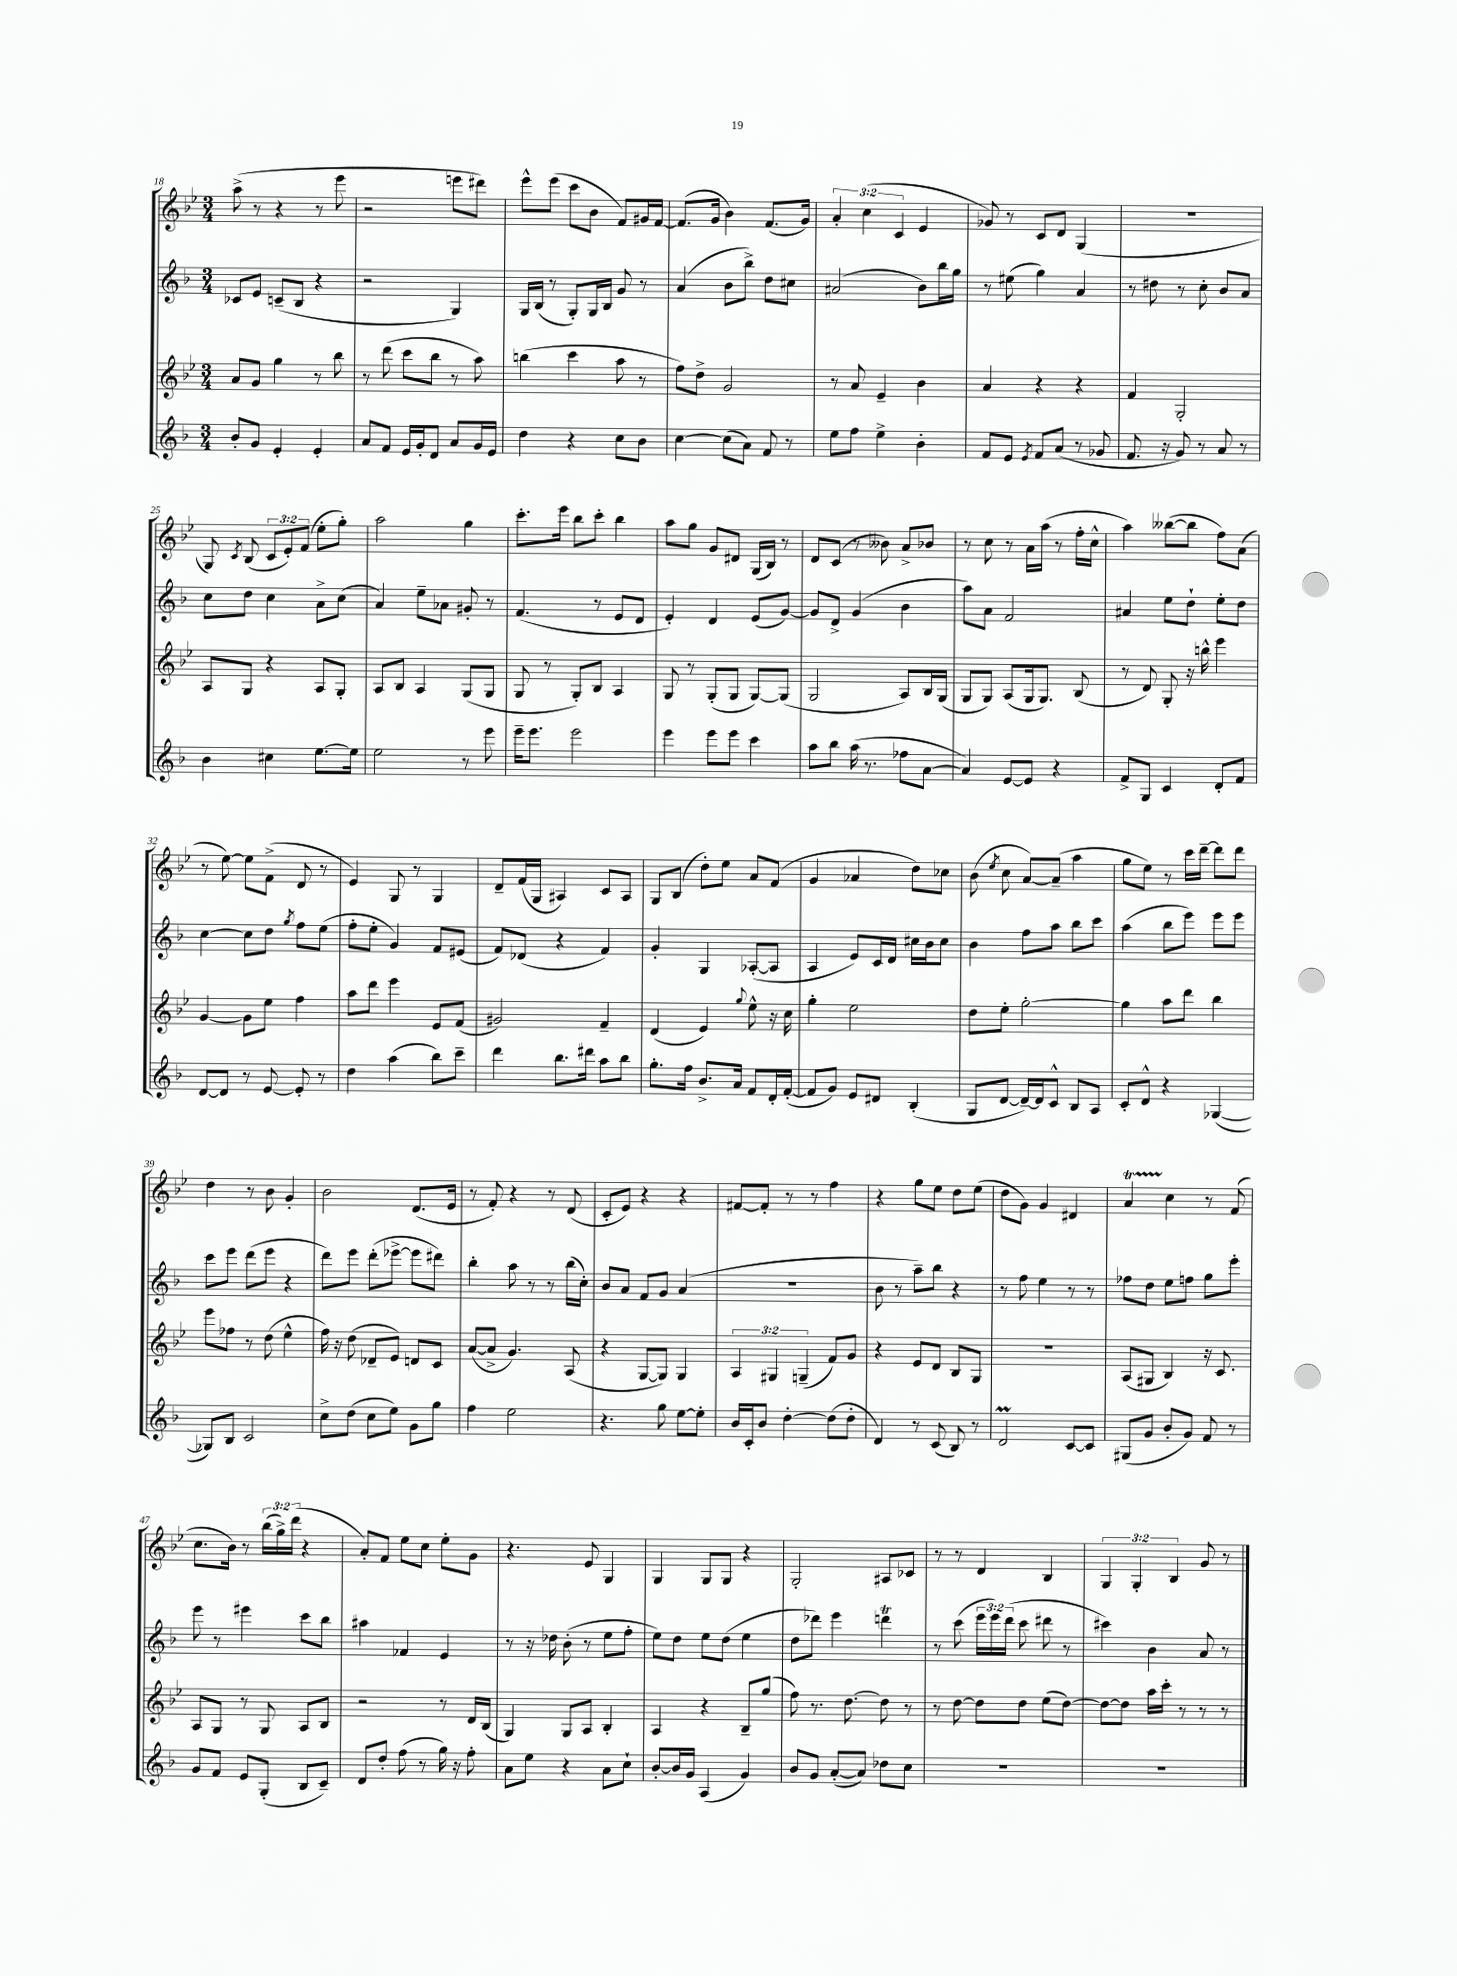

**kern	**kern	**kern	**kern
*part4	*part3	*part2	*part1
*staff4	*staff3	*staff2	*staff1
*clefG2	*clefG2	*clefG2	*clefG2
*k[b-]	*k[b-e-]	*k[b-]	*k[b-e-]
*M3/4	*M3/4	*M3/4	*M3/4
=18	=18	=18	=18
8b-'/L	8a/L	8c-X/L	(8aa^\
8g/J	8g/J	8e/J	8r
4e'/	4gg\	(8cn~/L	4r
.	.	8B-/J	.
4e'/	8r	4r	8r
.	8bb-\	.	8eee-\
=19	=19	=19	=19
8a/L	8r	2r	2r
8f/J	(8ddd\	.	.
16e/LL	8ccc\L	.	.
16g'/J	.	.	.
8d/J	8bb-\J	.	.
8a/L	8r	4G/)	8eeen\L
16g/L	8aa\)	.	8ddd#X\J)
16e/JJ	.	.	.
=20	=20	=20	=20
4dd\	(4bbn\	16G/LL	8eee-^^\L
.	.	(16B-/JJ	.
.	.	8r	(8eee-\J
4r	4ccc\	8G'/L)	8ccc\L
.	.	16G/L	8b-\J
.	.	16B-/JJ	.
8cc\L	8aa\	8g/	8f/L)
8b-\J	8r	8r	16g#X/L
.	.	.	[16f/JJ
=21	=21	=21	=21
[4cc\	8ff\L)	(4a/	(8.f/L]
.	8dd^\J	.	.
.	.	.	16g/Jk
(8cc\L]	2g/	8b-\L	4b-\)
8a\J)	.	8bb-^\J)	.
8f/	.	8dd\L	(8.f/L
8r	.	8cc#X\J	.
.	.	.	16g/Jk)
=22	=22	=22	=22
8ee\L	8r	(2a#X/	6a'/
8ff\J	8a/	.	.
.	.	.	(6cc\
4ee^\	4e-~/	.	.
.	.	.	6c/
4b-'\	4b-\	8b-\L)	4e-/
.	.	16bb-\L	.
.	.	16gg\JJ	.
=23	=23	=23	=23
8f/L	4a/	8r	8g-X/)
8e/J	.	(8ee#X\	8r
8qe/	.	.	.
8f/L	4r	4gg\)	8c/L
(8a/J	.	.	8d/J
8r	4r	4a/	(4G/
8g-X/	.	.	.
=24	=24	=24	=24
8.f/	4f/	8r	2.r
.	.	8dd#X\	.
16r	.	.	.
8g/)	2G'/	8r	.
8r	.	8cc'\	.
8a/	.	8b-/L	.
8r	.	8a/J	.
!!LO:LB:g=z
=25	=25	=25	=25
4b-\	8A/L	8cc\L	8G/)
.	.	.	8qc/
.	8G/J	8dd\J	(8B-/
4cc#X\	4r	4cc\	12c/L
.	.	.	12e-'/)
.	.	.	(12f/J
[8.ee\L	8A/L	8a^\L	8ee-'\L
.	8G'/J	(8cc\J	8gg'\J)
16ee\Jk]	.	.	.
=26	=26	=26	=26
2ee\	8A/L	4a/)	2aa\
.	8B-/J	.	.
.	4A/	8ee~\L	.
.	.	8a-X\J	.
8r	(8G/L	8g#X'/	4gg\
8eee\	8G/J	8r	.
=27	=27	=27	=27
16eee~\KL	8G/	(4.f/	8.ccc'\L
8.eee\J	.	.	.
.	8r	.	.
.	.	.	16eee-\Jk
2eee\	8G'/L)	.	8bb-\L
.	8B-/J	8r	8ccc'\J
.	4A/	8e/L	4bb-\
.	.	8d/J	.
=28	=28	=28	=28
4eee\	8G/	4e'/)	8aa\L
.	8r	.	8gg\J
8eee\L	(8G'/L	4d/	8g/L
8eee\J	8G/J	.	8d#X/J
4ccc\	[8G/L)	(8e/L	(16G/LL
.	.	.	16B-/JJ)
.	(8G/J]	[8g/J)	8r
=29	=29	=29	=29
8aa\L	2G/	8g/L]	8d/L
8bb-\J	.	8d^/J	(8c/J
(16aa\	.	(4g/	8r
8.r	.	.	.
.	.	.	8b--X\)
8ff-X\L	8A/L)	4b-\	8a^/L
[8a\J	16B-/L	.	8b-X/J
.	(16G/JJ	.	.
=30	=30	=30	=30
4a/])	8G/L	8aa\L)	8r
.	8G/J)	8a\J	8cc\
[8e/L	(8A/L	2f/	8r
8e/J]	16G/k	.	16a\LL
.	8.G/J)	.	(16aa\JJ
4r	.	.	8r
.	(8B-/	.	16ff'\LL
.	.	.	16cc^^\JJ
=31	=31	=31	=31
8f^/L	8r	4a#X/	4aa\)
8G/J	8d/)	.	.
4c/	8G'/	8ee\L	([8bb--X\L
.	16r	8dd`\J	8bb--\J]
.	16bbn^^\	.	.
8d'/L	4eee-\	8ee'\L	8ff\L)
8f/J	.	8dd\J	(8a\J
!!LO:LB:g=z
=32	=32	=32	=32
[8d/L	[4g/	[4cc\	8r
8d/J]	.	.	[8ee-\)
8r	8g\L]	8cc\L]	8ee-\L]
[8e/	8ee-\J	8dd\J	(8f^\J
.	.	8qgg/	.
8e'/]	4ff\	8ff\L	8d/
8r	.	(8ee\J	8r
=33	=33	=33	=33
4dd\	8aa\L	8ff'\L	4e-/)
.	8ddd\J	8ee'\J	.
(4aa\	4eee-\	4g/)	8G/
.	.	.	8r
8bb-\L)	8e-/L	8f/L	4G/
8ccc~\J	(8f/J	(8e#X/J	.
=34	=34	=34	=34
4ddd\	2g#X/)	8f/L)	8d~/L
.	.	(8d-X/J	(16f/L
.	.	.	16G/JJ
8.bb-\L	.	4r	4A#X/)
16ddd#X\Jk	.	.	.
8aa\L	4f~/	4f/)	8c/L
8bb-\J	.	.	8A#/J
=35	=35	=35	=35
8.gg'\L	(4d/	4g'/	8G/L
.	.	.	(8B-/J
16ff\Jk	.	.	.
8.b-^/L	4e-/)	4G/	8dd'\L)
.	.	.	8ee-\J
16a/Jk	.	.	.
.	8qqgg/	.	.
8f/L	8ee-^^\	([8A-X'/L	8a/L
16d'/L	16r	8A-/J]	(8f/J
([16f'/JJ	16cc\	.	.
=36	=36	=36	=36
8f/L]	4gg'\	4A/	4g/
8g/J)	.	.	.
8e/L	2ee-\	8e/L)	4a-X/
8d#X/J	.	16c/L	.
.	.	16d/JJ	.
(4B-'/	.	16cc#X\LL	8dd\L)
.	.	16b-\J	.
.	.	8cc#\J	8cc-X\J
=37	=37	=37	=37
8G/L	8dd\L	4b-\	(8b-\
.	.	.	8qee-/
[8d/J	8ee-'\J	.	8cc\
16d~/LL_)	[2gg'\	8ff\L	[8a/L)
16d/J]	.	.	.
8c^^/J	.	8aa\J	(8a~/J]
8B-/L	.	8bb-\L	4aa\
8A/J	.	8ccc\J	.
=38	=38	=38	=38
8c'/L	4gg\]	(4aa\	8gg\L
8d^^/J	.	.	8ee-\J)
4r	8aa\L	8bb-\L	8r
.	8ddd\J	8eee\J)	16ccc\LL
.	.	.	[16ddd~\JJ
([4G-X/	4bb-\	8eee\L	8ddd\L]
.	.	8eee\J	8ddd\J
!!LO:LB:g=z
=39	=39	=39	=39
8G-X/L])	8eee-\L	8ccc\L	4dd\
8B-/J	8ff-X\J	8eee\J	.
2c/	8r	(8ddd\L	8r
.	(8dd\	8eee\J	8b-\
.	4ee-^^\	4r	4g'/
=40	=40	=40	=40
8cc^\L	16ff\)	8ddd\L)	2b-\
.	16r	.	.
(8dd\J	(8dd\	8eee\J	.
8cc\L	8d-X~/L	(8ddd'\L	.
8ee\J)	8e-/J)	[8eee-X^\J	.
8g\L	8dn/L	8eee-\L]	(8.d/L
8gg\J	8c/J	8ddd#X\J)	.
.	.	.	16e-/Jk
=41	=41	=41	=41
4ff\	([8a/L	4bb-'\	8r
.	8a^/J]	.	8f'/)
2ee\	4.g/)	8aa\	4r
.	.	8r	.
.	.	8r	8r
.	(8A/	(16bb-\LL	(8d/
.	.	16cc'\JJ)	.
=42	=42	=42	=42
4.r	4r	8b-/L	8c'/L
.	.	8a/J	8e-/J)
.	[8G/L	8f/L	4r
8gg\	8G/J])	8g/J	.
[8ee\L	4G/	(4a/	4r
8ee'\J]	.	.	.
=43	=43	=43	=43
16b-/LL	6A/	2.r	[8f#X/L
16c'/J	.	.	.
8b-/J	.	.	8f#'/J]
.	6G#X/	.	.
[4dd'\	.	.	8r
.	(6Gn~/	.	.
.	.	.	8r
(8dd\L]	8f/L)	.	4ff\
8dd'\J	8g/J	.	.
=44	=44	=44	=44
4d/)	4r	8b-\	4r
.	.	8r	.
8r	8e-/L	8aa~\L)	8gg\L
(8c/	8d/J	8bb-\J	8ee-\J
8B-/)	8B-/L	4r	8dd\L
8r	8G/J	.	(8ee-\J
=45	=45	=45	=45
2dM/	2.r	8r	8dd\L
.	.	8ff\	8g\J)
.	.	4ee\	4g/
[8c/L	.	8r	4d#X/
8c/J]	.	8r	.
=46	=46	=46	=46
(8G#X/L	(8A/L	8ff-X\L	4at/
8g/J	8G#X/J	8dd\J	.
8b-'/L	4B-/)	8ee\L	4cc\
8g/J)	.	8ffn\J	.
8f/	16r	8gg\L	8r
.	8.c/	.	.
8r	.	8eee'\J	(8f/
!!LO:LB:g=z
=47	=47	=47	=47
8g/L	8A/L	8eee\	8.cc\L
8f/J	8G/J	8r	.
.	.	.	16b-\Jk)
8e/L	8r	4eee#X\	8r
(8G'/J	8G/	.	(24bb-\LL
.	.	.	24gg^\)
.	.	.	(24ddd\JJ
8B-/L	8A/L	8ccc\L	4r
8c~/J)	8B-/J	8bb-\J	.
=48	=48	=48	=48
8d/L	2r	4aa#X\	8a'/L)
8dd'/J	.	.	8f/J
(8ff\	.	4f-X/	8ee-\L
8r	.	.	8cc\J
16gg\)	8r	4e/	8ee-'\L
16r	.	.	.
8ff'\	16d/LL	.	8g\J
.	(16B-/JJ	.	.
=49	=49	=49	=49
8a\L	4G/)	8r	4.r
8ee\J	.	16r	.
.	.	16dd-X\	.
4r	8G/L	(8b-'\	.
.	8A/J	8r	8e-/
8a\L	4B-'/	8ee\L	4G/
8cc`\J	.	8ff'\J	.
=50	=50	=50	=50
[8b-'/L	4A/	8ee\L)	4G/
16b-/L]	.	8dd\J	.
16g/JJ	.	.	.
(4A/	4r	8ee\L	8G/L
.	.	(8dd\J	8G/J
4g/)	8B-~/L	4ee\	4r
.	(8gg/J	.	.
=51	=51	=51	=51
8b-/L	8ff\)	8dd\L	2G'/
8g/J	8.r	8ddd-X\J)	.
([8a'/L	.	4eee\	.
.	[8.dd\	.	.
8a/J])	.	.	.
8dd-X\L	8dd\]	4dddnT\	8A#X/L
8cc\J	8r	.	8c-X/J
=52	=52	=52	=52
2.r	8r	8r	8r
.	[8dd\	(8ccc\	8r
.	8dd\L]	24eee\LL	4d/
.	.	24eee\)	.
.	.	(24ddd\JJ	.
.	8dd\J	8ccc\	.
.	(8ee-\L	8ddd#X\	4B-/
.	[8dd\J)	8r	.
=53	=53	=53	=53
2.r	8dd\L_	4ccc#X\)	6G/
.	8dd\J]	.	.
.	.	.	6G'/
.	16aa\LL	4b-\	.
.	16ccc'\JJ	.	.
.	.	.	6B-/
.	8r	.	.
.	8r	8a/	8g/
.	8r	8r	8r
==	==	==	==
*-	*-	*-	*-
